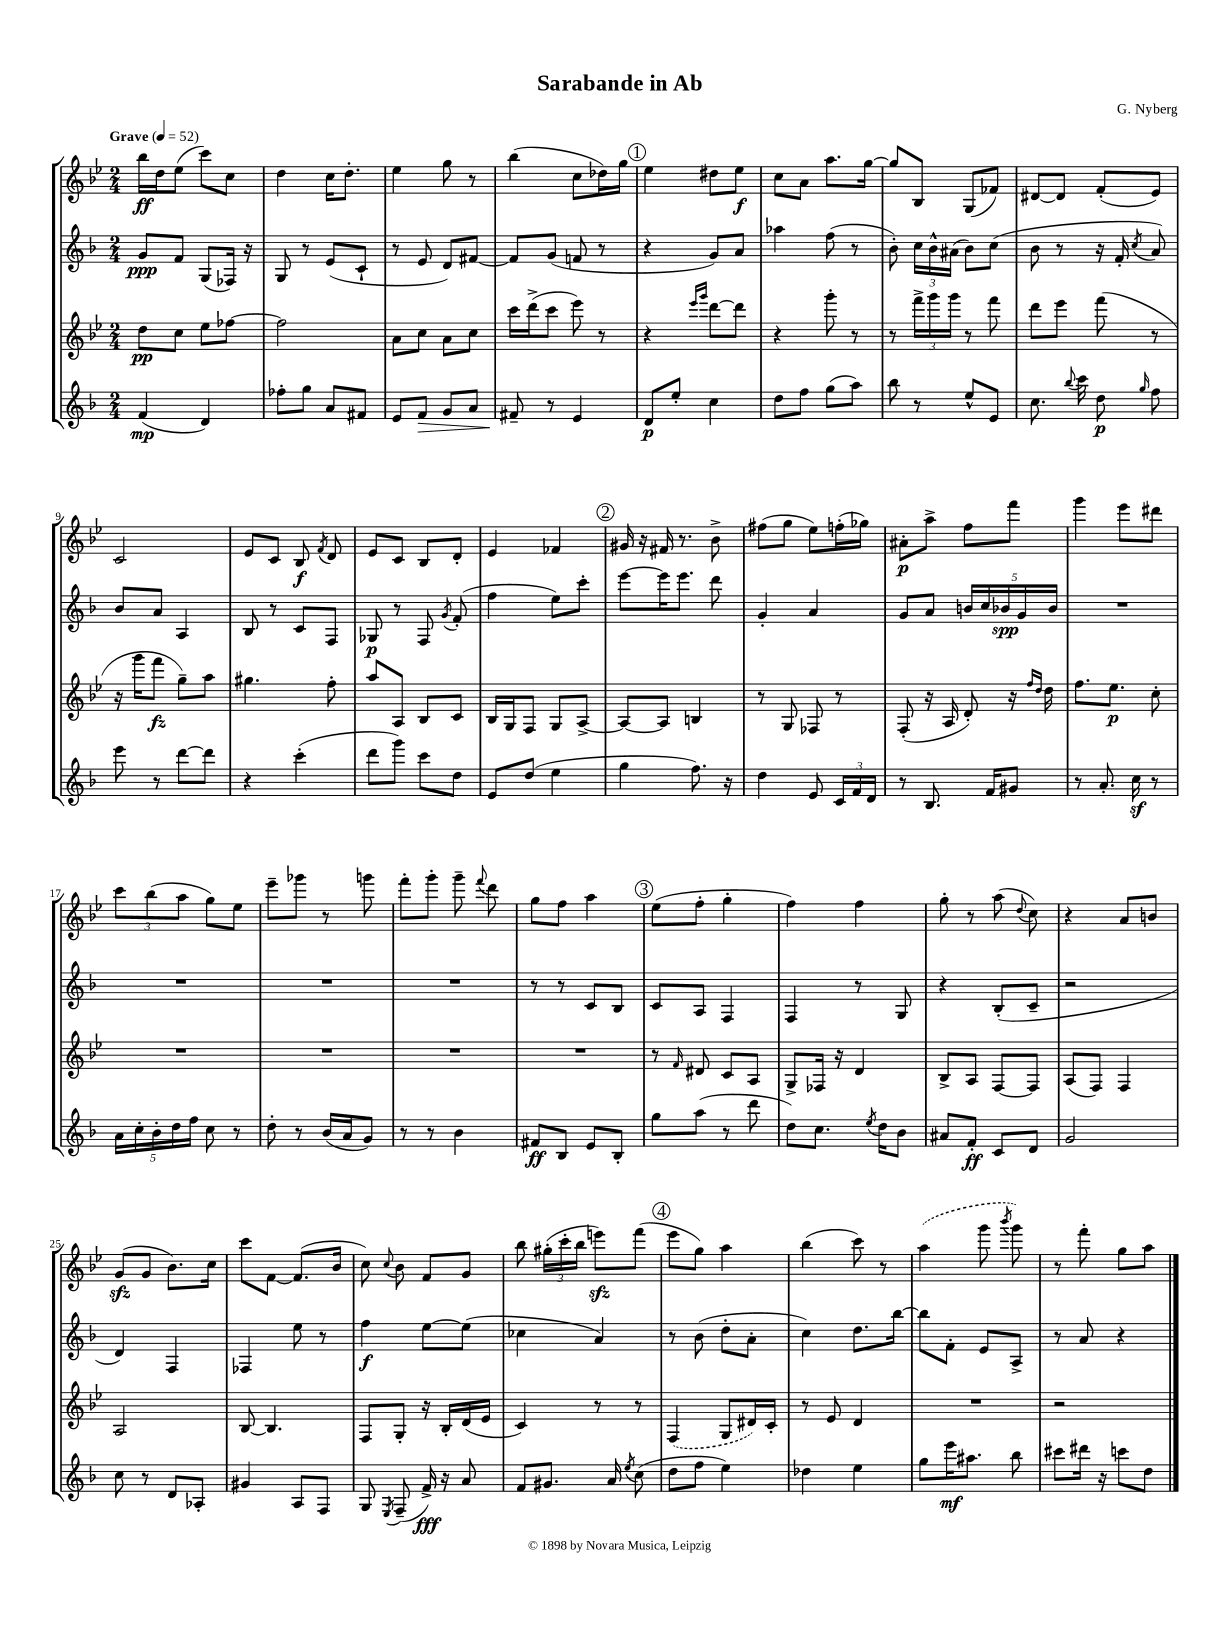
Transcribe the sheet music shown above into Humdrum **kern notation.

**kern	**dynam	**kern	**dynam	**kern	**dynam	**kern	**dynam
*part4	*part4	*part3	*part3	*part2	*part2	*part1	*part1
*staff4	*staff4	*staff3	*staff3	*staff2	*staff2	*staff1	*staff1
*clefG2	*	*clefG2	*	*clefG2	*	*clefG2	*
*k[b-]	*	*k[b-e-]	*	*k[b-]	*	*k[b-e-]	*
*M2/4	*	*M2/4	*	*M2/4	*	*M2/4	*
*MM52	*	*MM52	*	*MM52	*	*MM52	*
=1	=1	=1	=1	=1	=1	=1	=1
!	!	!	!	!	!	!LO:TX:a:B:t=Grave	!
(4f/	mp	8dd\L	pp	8g/L	ppp	16bb-\LL	ff
.	.	.	.	.	.	16dd\J	.
.	.	8cc\J	.	8f/J	.	(8ee-\J	.
4d/)	.	8ee-\L	.	(8G/L	.	8ccc\L)	.
.	.	[8ff-X\J	.	16F-X/Jk)	.	8cc\J	.
.	.	.	.	16r	.	.	.
=2	=2	=2	=2	=2	=2	=2	=2
8ff-X'\L	.	2ff-\]	.	8G/	.	4dd\	.
8gg\J	.	.	.	8r	.	.	.
8a/L	.	.	.	(8e/L	.	16cc\KL	.
.	.	.	.	.	.	8.dd'\J	.
8f#X/J	.	.	.	8c`/J	.	.	.
=3	=3	=3	=3	=3	=3	=3	=3
8e/L	.	8a\L	.	8r	.	4ee-\	.
!	!LO:HP:b	!	!	!	!	!	!
8f/J	>	8cc\J	.	8e/	.	.	.
8g/L	.	8a\L	.	8d/L)	.	8gg\	.
8a/J	.	8cc\J	.	[8f#X/J	.	8r	.
=4	=4	=4	=4	=4	=4	=4	=4
8f#X~/	.	16ccc\LL	.	8f#/L]	.	(4bb-\	.
.	.	(16ddd^\J	.	.	.	.	.
8r	]	8ccc\J	.	(8g/J	.	.	.
4e/	.	8eee-\)	.	8fn/	.	8cc\L	.
.	.	8r	.	8r	.	16dd-X\L)	.
.	.	.	.	.	.	16gg\JJ	.
!!LO:REH:place=s1:t=1
=5	=5	=5	=5	=5	=5	=5	=5
8d/L	p	4r	.	4r	.	4ee-\	.
8ee'/J	.	.	.	.	.	.	.
.	.	16qqeee-/LL	.	.	.	.	.
.	.	16qqggg/JJ	.	.	.	.	.
4cc\	.	[8ddd\L	.	8g/L)	.	8dd#X\L	.
.	.	8ddd\J]	.	8a/J	.	8ee-\J	f
=6	=6	=6	=6	=6	=6	=6	=6
8dd\L	.	4r	.	4aa-X\	.	8cc\L	.
8ff\J	.	.	.	.	.	8a\J	.
(8gg\L	.	8ggg'\	.	(8ff\	.	8.aa\L	.
8aa\J)	.	8r	.	8r	.	.	.
.	.	.	.	.	.	[16gg\Jk	.
=7	=7	=7	=7	=7	=7	=7	=7
8bb-\	.	8r	.	8b-'\)	.	8gg/L]	.
8r	.	24fff^\LL	.	24cc\LL	.	8B-/J	.
.	.	24ggg\	.	24b-^^\	.	.	.
.	.	24ggg\JJ	.	(24a#X\JJ	.	.	.
8ee^^/L	.	8r	.	8b-\L)	.	(8G/L	.
8e/J	.	8fff\	.	(8cc\J	.	8f-X/J)	.
=8	=8	=8	=8	=8	=8	=8	=8
8.cc\	.	8ddd\L	.	8b-\	.	[8d#X/L	.
.	.	8eee-\J	.	8r	.	8d#/J]	.
8qqbb-/	.	.	.	.	.	.	.
16ccc\	.	.	.	.	.	.	.
8dd\	p	(8fff\	.	16r	.	(8f'/L	.
.	.	.	.	16f'/	.	.	.
16qqgg/	.	.	.	8qcc/	.	.	.
8ff\	.	8r	.	8a/)	.	8e-/J)	.
!!LO:LB:g=z
=9	=9	=9	=9	=9	=9	=9	=9
8eee\	.	16r	.	8b-/L	.	2c/	.
.	.	16ggg\KL	.	.	.	.	.
8r	.	8fff\J	fz	8a/J	.	.	.
[8ddd\L	.	8gg~\L)	.	4A/	.	.	.
8ddd\J]	.	8aa\J	.	.	.	.	.
=10	=10	=10	=10	=10	=10	=10	=10
4r	.	4.gg#X\	.	8B-/	.	8e-/L	.
.	.	.	.	8r	.	8c/J	.
(4ccc'\	.	.	.	8c/L	.	8B-/	f
.	.	.	.	.	.	8qf/	.
.	.	8ff'\	.	8F/J	.	8d/	.
=11	=11	=11	=11	=11	=11	=11	=11
8ddd\L	.	8aa/L	.	8G-X/	p	8e-/L	.
8ggg\J)	.	8A/J	.	8r	.	8c/J	.
8ccc\L	.	8B-/L	.	8F/	.	8B-/L	.
.	.	.	.	8qg/	.	.	.
8dd\J	.	8c/J	.	(8f'/	.	8d'/J	.
=12	=12	=12	=12	=12	=12	=12	=12
8e/L	.	16B-/LL	.	4ff\	.	4e-/	.
.	.	16G/J	.	.	.	.	.
(8dd/J	.	8F/J	.	.	.	.	.
4ee\	.	8G/L	.	8ee\L)	.	4f-X/	.
.	.	[8A^/J	.	8ccc'\J	.	.	.
!!LO:REH:place=s1:t=2
=13	=13	=13	=13	=13	=13	=13	=13
4gg\	.	8A/L_	.	[8eee\L	.	16g#X/	.
.	.	.	.	.	.	16r	.
.	.	8A/J]	.	16eee\K]	.	16f#X/	.
.	.	.	.	8.eee\J	.	8.r	.
8.ff\)	.	4Bn/	.	.	.	.	.
.	.	.	.	8ddd\	.	8b-^\	.
16r	.	.	.	.	.	.	.
=14	=14	=14	=14	=14	=14	=14	=14
4dd\	.	8r	.	4g'/	.	(8ff#X\L	.
.	.	8G/	.	.	.	8gg\J	.
8e/	.	8F-X/	.	4a/	.	8ee-\L)	.
24c/LL	.	8r	.	.	.	(16ffn'\L	.
24f/	.	.	.	.	.	.	.
.	.	.	.	.	.	16gg-X\JJ)	.
24d/JJ	.	.	.	.	.	.	.
=15	=15	=15	=15	=15	=15	=15	=15
8r	.	(8F'/	.	8g/L	.	8a#X'\L	p
8.B-/	.	16r	.	8a/J	.	8aa^\J	.
.	.	16A/	.	.	.	.	.
.	.	8d'/)	.	20bn/LL	.	8ff\L	.
.	.	.	.	20cc/	.	.	.
16f/KL	.	.	.	.	.	.	.
.	.	.	.	20b-X/	spp	.	.
8g#X/J	.	16r	.	.	.	8fff\J	.
.	.	.	.	20g/	.	.	.
.	.	16qqff/LL	.	.	.	.	.
.	.	16qqdd/JJ	.	.	.	.	.
.	.	16dd\	.	.	.	.	.
.	.	.	.	20b-/JJ	.	.	.
=16	=16	=16	=16	=16	=16	=16	=16
8r	.	8.ff\L	.	2r	.	4ggg\	.
8.a'/	.	.	.	.	.	.	.
.	.	8.ee-\J	p	.	.	.	.
.	.	.	.	.	.	8eee-\L	.
16ccz\	.	.	.	.	.	.	.
8r	.	8cc'\	.	.	.	8ddd#X\J	.
!!LO:LB:g=z
=17	=17	=17	=17	=17	=17	=17	=17
20a\LL	.	2r	.	2r	.	12ccc\L	.
20cc'\	.	.	.	.	.	.	.
.	.	.	.	.	.	(12bb-\	.
20b-'\	.	.	.	.	.	.	.
20dd\	.	.	.	.	.	.	.
.	.	.	.	.	.	12aa\J	.
20ff\JJ	.	.	.	.	.	.	.
8cc\	.	.	.	.	.	8gg\L)	.
8r	.	.	.	.	.	8ee-\J	.
=18	=18	=18	=18	=18	=18	=18	=18
8dd'\	.	2r	.	2r	.	8eee-~\L	.
8r	.	.	.	.	.	8ggg-X\J	.
(16b-/LL	.	.	.	.	.	8r	.
16a/J	.	.	.	.	.	.	.
8g/J)	.	.	.	.	.	8gggn\	.
=19	=19	=19	=19	=19	=19	=19	=19
8r	.	2r	.	2r	.	8fff'\L	.
8r	.	.	.	.	.	8ggg'\J	.
4b-\	.	.	.	.	.	8ggg~\	.
.	.	.	.	.	.	8qqfff/	.
.	.	.	.	.	.	8ddd\	.
=20	=20	=20	=20	=20	=20	=20	=20
8f#X/L	ff	2r	.	8r	.	8gg\L	.
8B-/J	.	.	.	8r	.	8ff\J	.
8e/L	.	.	.	8c/L	.	4aa\	.
8B-'/J	.	.	.	8B-/J	.	.	.
!!LO:REH:place=s1:t=3
=21	=21	=21	=21	=21	=21	=21	=21
8gg\L	.	8r	.	8c/L	.	(8ee-\L	.
.	.	16qqf/	.	.	.	.	.
(8aa\J	.	8d#X/	.	8A/J	.	8ff'\J	.
8r	.	8c/L	.	4F/	.	4gg'\	.
8ddd\	.	8A/J	.	.	.	.	.
=22	=22	=22	=22	=22	=22	=22	=22
8dd\L)	.	8G^/L	.	4F/	.	4ff\)	.
8.cc\J	.	16F-X/Jk	.	.	.	.	.
.	.	16r	.	.	.	.	.
.	.	4d/	.	8r	.	4ff\	.
8qee/	.	.	.	.	.	.	.
16dd\KL	.	.	.	.	.	.	.
8b-\J	.	.	.	8G/	.	.	.
=23	=23	=23	=23	=23	=23	=23	=23
8a#X/L	.	8B-^/L	.	4r	.	8gg'\	.
8f'/J	ff	8A/J	.	.	.	8r	.
8c/L	.	[8F/L	.	(8B-'/L	.	(8aa\	.
.	.	.	.	.	.	8qqdd/	.
8d/J	.	8F/J]	.	8c~/J	.	8cc\)	.
=24	=24	=24	=24	=24	=24	=24	=24
2g/	.	(8A/L	.	2r	.	4r	.
.	.	8F/J)	.	.	.	.	.
.	.	4F/	.	.	.	8a/L	.
.	.	.	.	.	.	8bn/J	.
!!LO:LB:g=z
=25	=25	=25	=25	=25	=25	=25	=25
8cc\	.	2A/	.	4d/)	.	(8gzz/L	.
8r	.	.	.	.	.	8g/J	.
8d/L	.	.	.	4F/	.	8.b-\L)	.
8A-X'/J	.	.	.	.	.	.	.
.	.	.	.	.	.	16cc\Jk	.
=26	=26	=26	=26	=26	=26	=26	=26
4g#X/	.	[8B-/	.	4F-X/	.	8ccc\L	.
.	.	4.B-/]	.	.	.	[8f\J	.
8A/L	.	.	.	8ee\	.	(8.f/L]	.
8F/J	.	.	.	8r	.	.	.
.	.	.	.	.	.	16b-/Jk	.
=27	=27	=27	=27	=27	=27	=27	=27
8G/	.	8F/L	.	4ff\	f	8cc\)	.
8qE/	.	.	.	.	.	8qqcc/	.
(8F~/	.	8G'/J	.	.	.	8b-\	.
16f^/)	fff	16r	.	[8ee\L	.	8f/L	.
16r	.	16B-'/LL	.	.	.	.	.
8a/	.	(16d/	.	(8ee\J]	.	8g/J	.
.	.	16e-/JJ	.	.	.	.	.
=28	=28	=28	=28	=28	=28	=28	=28
8f/L	.	4c/)	.	4cc-X\	.	8bb-\	.
8.g#X/J	.	.	.	.	.	(24gg#X'\LL	.
.	.	.	.	.	.	24ccc'\	.
.	.	.	.	.	.	24bb-\JJ	.
.	.	8r	.	4a/)	.	8eeenzz\L)	.
16a/	.	.	.	.	.	.	.
8qee/	.	.	.	.	.	.	.
(8cc\	.	8r	.	.	.	(8fff\J	.
!!LO:REH:place=s1:t=4
=29	=29	=29	=29	=29	=29	=29	=29
8dd\L	.	(4F/	.	8r	.	8eee-\L	.
8ff\J	.	.	.	(8b-\	.	8gg\J)	.
4ee\)	.	8G/L	.	8dd'\L	.	4aa\	.
.	.	16d#X/L)	.	8a'\J	.	.	.
.	.	16c'/JJ	.	.	.	.	.
=30	=30	=30	=30	=30	=30	=30	=30
4dd-X\	.	8r	.	4cc\)	.	(4bb-\	.
.	.	8e-/	.	.	.	.	.
4ee\	.	4d/	.	8.dd\L	.	8ccc\)	.
.	.	.	.	.	.	8r	.
.	.	.	.	[16bb-\Jk	.	.	.
=31	=31	=31	=31	=31	=31	=31	=31
8gg\L	.	2r	.	8bb-\L]	.	(4aa\	.
16eee\K	mf	.	.	8f'\J	.	.	.
8.aa#X\J	.	.	.	.	.	.	.
.	.	.	.	8e/L	.	8ggg\	.
.	.	.	.	.	.	8qbbb-/	.
8bb-\	.	.	.	8A^/J	.	8ggg\)	.
=32	=32	=32	=32	=32	=32	=32	=32
8ccc#X\L	.	2r	.	8r	.	8r	.
16ddd#X\Jk	.	.	.	8a/	.	8fff'\	.
16r	.	.	.	.	.	.	.
8cccn\L	.	.	.	4r	.	8gg\L	.
8dd\J	.	.	.	.	.	8aa\J	.
==	==	==	==	==	==	==	==
*-	*-	*-	*-	*-	*-	*-	*-
